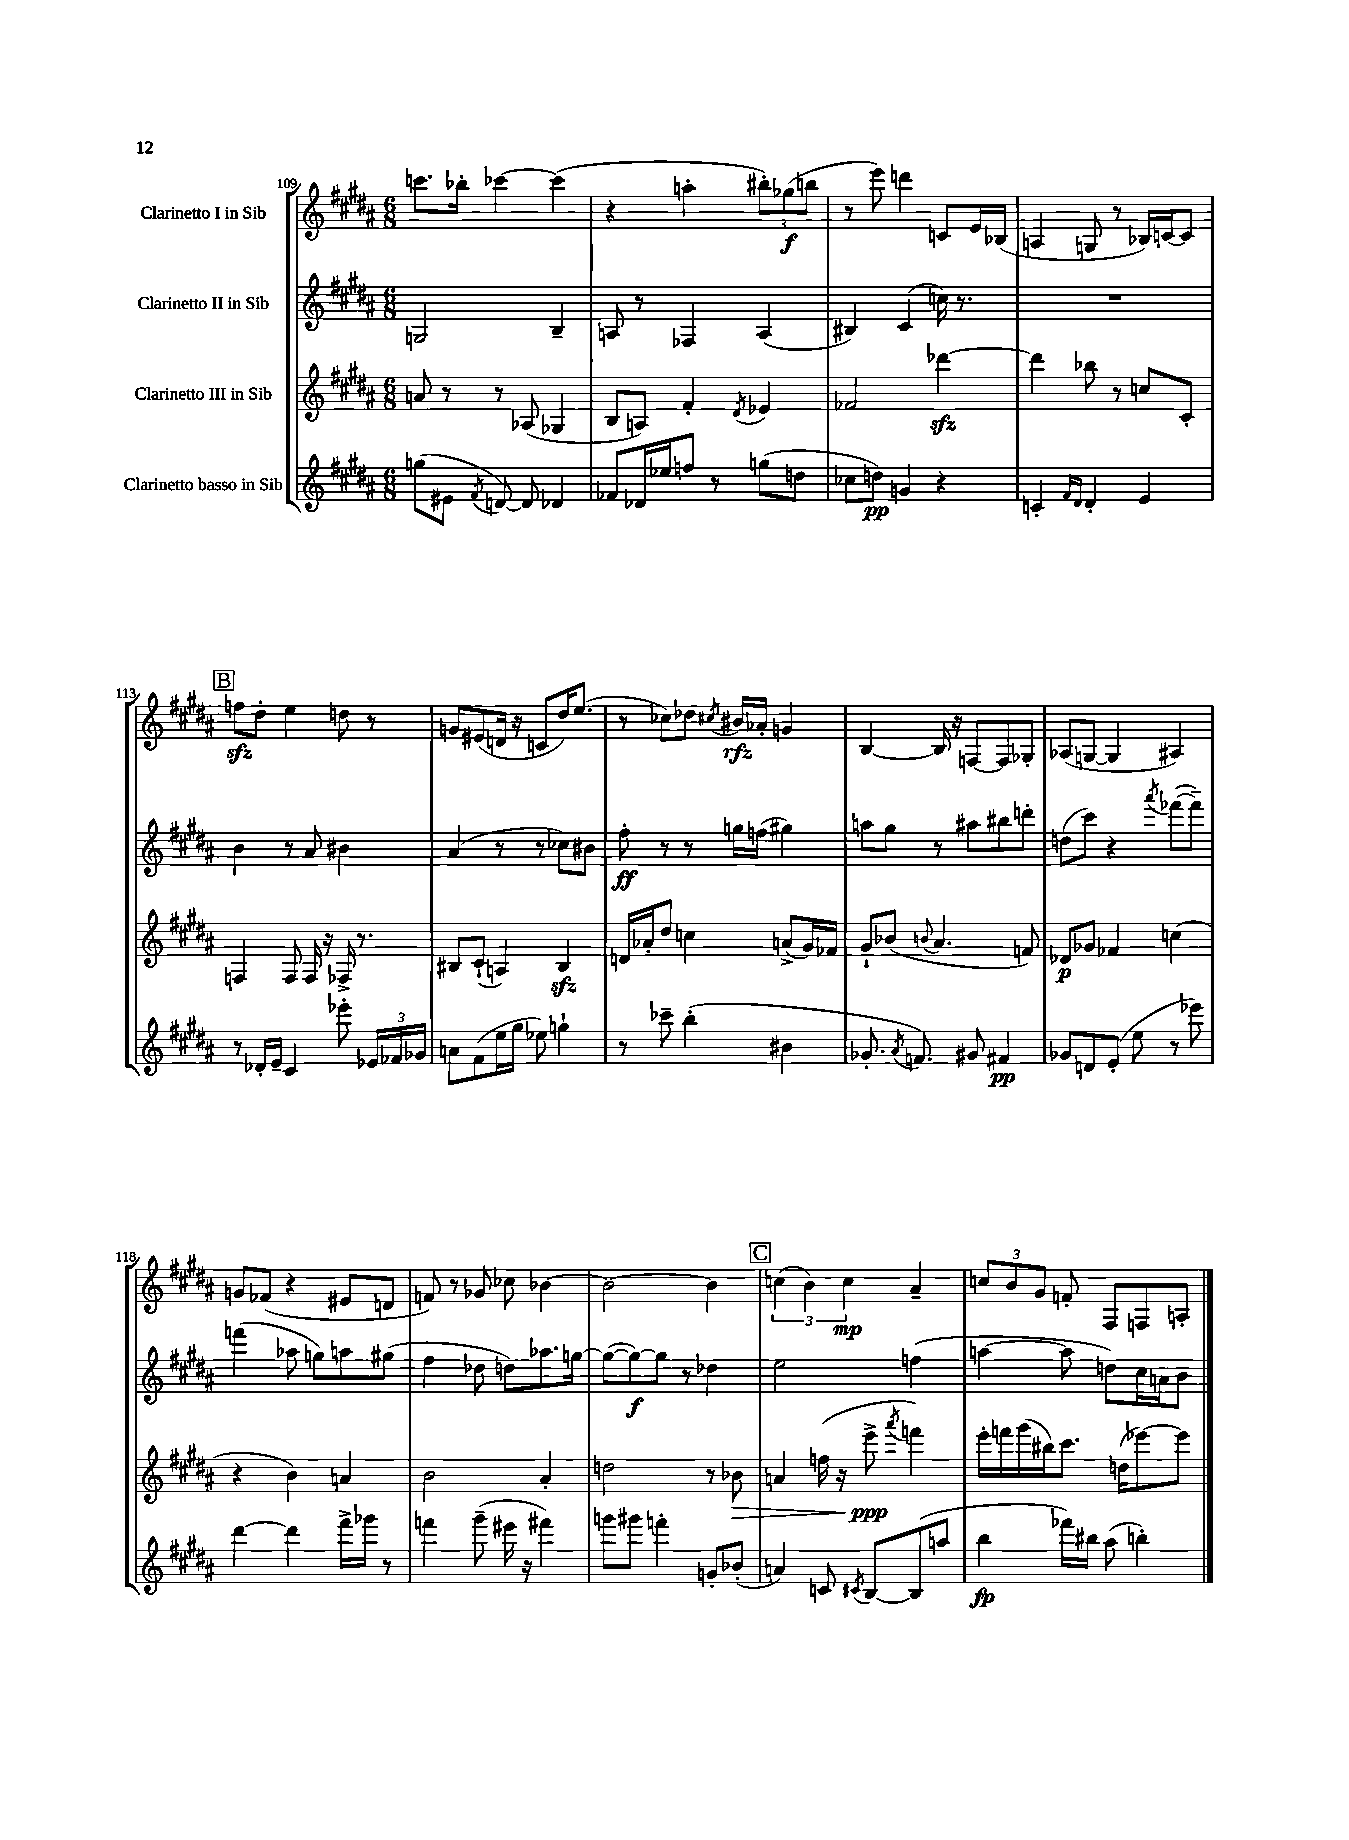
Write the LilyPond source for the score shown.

<<
\new StaffGroup <<
\new Staff = "s0" \with { instrumentName = "Clarinetto I in Sib" } {
    \clef treble \key b \major \numericTimeSignature \time 6/8
    \autoBeamOff c'''8.[ bes''16]-. ces'''4~ ces'''4( |
    r4 a''4-. \tuplet 3/2 { bis''8[-.) ges''8\f( b''8] } |
    r8 e'''8) d'''4 c'8[ e'16 bes16]( |
    a4 g8 r8 bes16[) c'16~ c'8] |
    \mark \markup { \box "B" } f''8[\sfz dis''8]-. e''4 d''8 r8 |
    g'8[ eis'8( d'16] r16 c'8[ dis''16) e''8.]( |
    r8 ces''8[) des''8] \acciaccatura { cis''8 } bis'16[\rfz aes'16]-. g'4 |
    b4~ b16 r16 f8[~ f8 ges8]-. |
    aes8[( g8]~ g4 ais4) |
    g'8[ fes'8]( r4 eis'8[ d'8] |
    f'8) r8 ges'8 ces''8 bes'4~ |
    bes'2~ bes'4 |
    \mark \markup { \box "C" } \tuplet 3/2 { c''4( b'4) c''4\mp } ais'4-- |
    \tuplet 3/2 { c''8[ b'8 gis'8] } f'8-. fis8[ f8 a8]-. \bar "|." |
}
\new Staff = "s1" \with { instrumentName = "Clarinetto II in Sib" } {
    \clef treble \key b \major \numericTimeSignature \time 6/8
    \autoBeamOff g2 b4-- |
    a8 r8 fes4 a4( |
    bis4) cis'4( c''16) r8. |
    R2. |
    \mark \markup { \box "B" } b'4 r8 ais'8 bis'4 |
    ais'4( r8 r8 ces''8[) bis'8] |
    fis''8-.\ff r8 r8 g''16[ f''16]( gis''4) |
    a''8[ gis''8] r8 ais''8[ bis''8 d'''8]-. |
    d''8[( cis'''8]) r4 \acciaccatura { ais'''8 } fes'''8[~( fes'''8]--) |
    f'''4( aes''8 g''8[) a''8 gis''8]( |
    fis''4 des''8 d''8[) aes''8. g''16]~ |
    g''8[~( g''8~\f) g''8] r8 des''4 |
    \mark \markup { \box "C" } e''2 f''4( |
    a''4~ a''8 d''8[) cis''16 a'16 b'8] \bar "|." |
}
\new Staff = "s2" \with { instrumentName = "Clarinetto III in Sib" } {
    \clef treble \key b \major \numericTimeSignature \time 6/8
    \autoBeamOff a'8 r8 r8 aes8( ges4 |
    b8[ a8]) fis'4-. \acciaccatura { dis'8 } ees'4 |
    fes'2 des'''4~\sfz |
    des'''4 bes''8 r8 c''8[ cis'8]-. |
    \mark \markup { \box "B" } f4 f8 f16 r16 fes16-> r8. |
    bis8[ cis'8]-!( a4) bis4\sfz |
    d'16[ aes'16-. dis''8] c''4 a'8[->( gis'16) fes'16] |
    gis'8[-! bes'8]( \appoggiatura { b'8 } ais'4. f'8) |
    des'8[\p ges'8] fes'4 c''4( |
    r4 b'4) a'4 |
    b'2 ais'4-. |
    d''2 r8 bes'8\> |
    \mark \markup { \box "C" } a'4 f''16( r16 e'''8->\ppp\! \acciaccatura { ais'''8 } f'''4) |
    e'''16[-. f'''16 gis'''16( bis''16) cis'''8.] d''16[( ees'''8~) ees'''8] \bar "|." |
}
\new Staff = "s3" \with { instrumentName = "Clarinetto basso in Sib" } {
    \clef treble \key b \major \numericTimeSignature \time 6/8
    \autoBeamOff g''8[( eis'8] \acciaccatura { fis'8 } d'8~) d'8 des'4 |
    fes'8[ des'16 ees''16 f''8] r8 g''8[( d''8] |
    ces''8[ d''8]\pp) g'4 r4 |
    c'4-. \grace { fis'16[ dis'16] } dis'4-. e'4 |
    \mark \markup { \box "B" } r8 des'16[-. e'16]-- cis'4 ees'''8-. \tuplet 3/2 { ees'16[ fes'16 ges'16] } |
    a'8[ fis'8( e''16 gis''16] ees''8) g''4-! |
    r8 ces'''8-- b''4-.( bis'4 |
    ges'8.-. \acciaccatura { ais'8 } f'8.) gis'8 fis'4\pp |
    ges'8[ d'8 e'8]-.( e''8 r8 ees'''8) |
    dis'''4~ dis'''4 fis'''16[-> ges'''16] r8 |
    f'''4 gis'''8--( eis'''16 r16 fis'''4) |
    g'''8[ gis'''8] f'''4-. g'8[-. bes'8]-.( |
    \mark \markup { \box "C" } a'4) c'8 \acciaccatura { cis'8 } b8[~ b8( a''8] |
    b''4\fp fes'''16[) bis''16] ais''8( b''4-.) \bar "|." |
}
>>
>>
\layout { \context { \Score currentBarNumber = #109 } }
